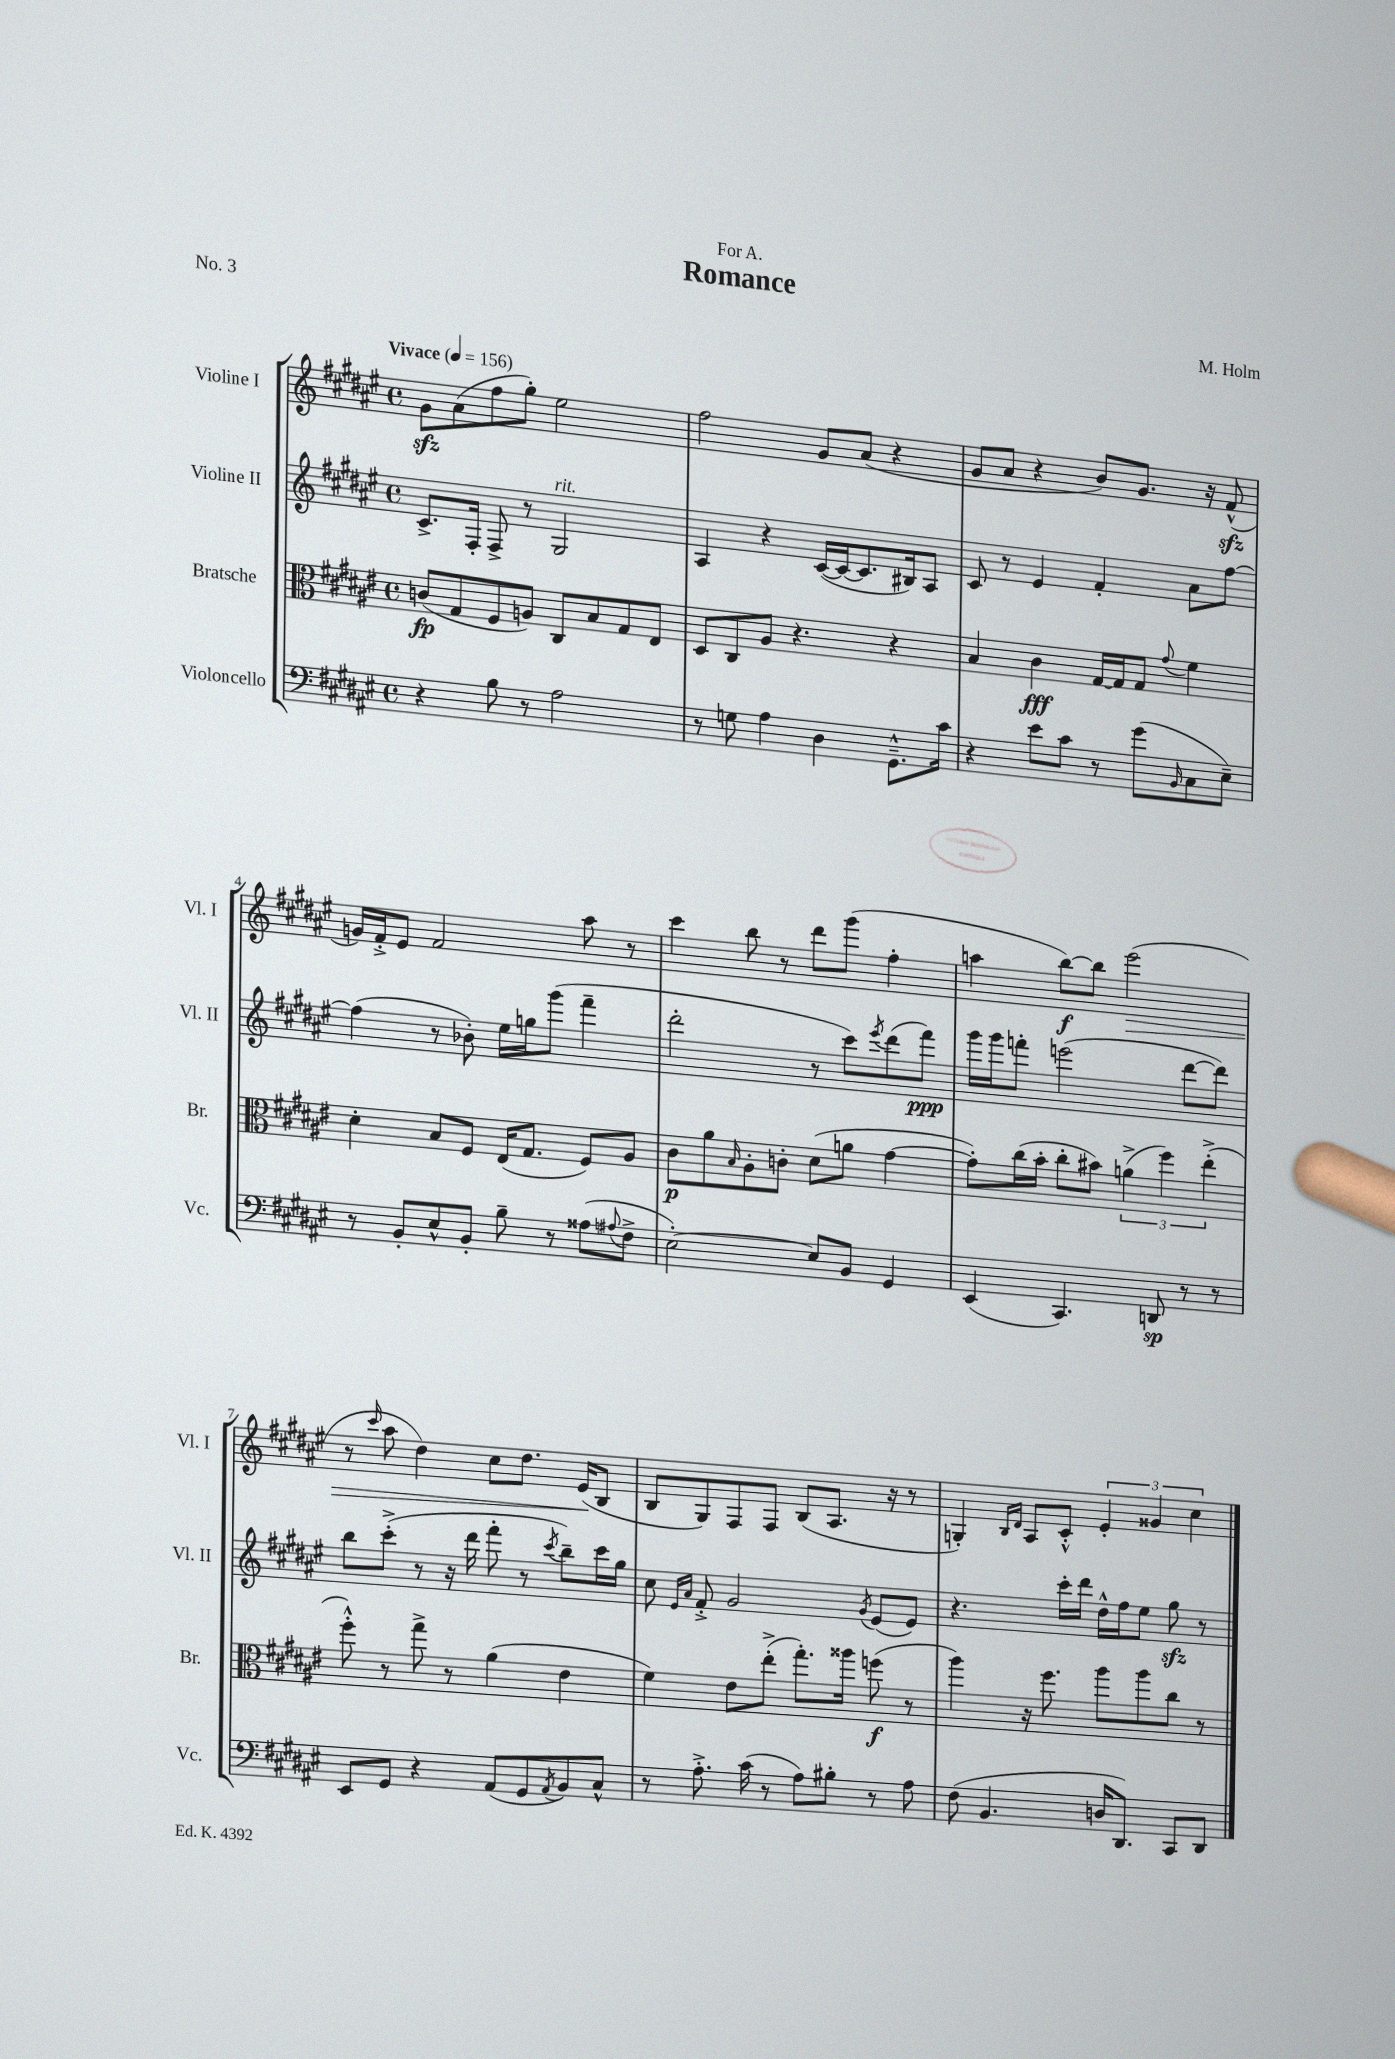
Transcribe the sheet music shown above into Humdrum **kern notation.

**kern	**dynam	**kern	**dynam	**kern	**dynam	**kern	**dynam
*part4	*part4	*part3	*part3	*part2	*part2	*part1	*part1
*staff4	*staff4	*staff3	*staff3	*staff2	*staff2	*staff1	*staff1
*I"Violoncello	*	*I"Bratsche	*	*I"Violine II	*	*I"Violine I	*
*I'Vc.	*	*I'Br.	*	*I'Vl. II	*	*I'Vl. I	*
*clefF4	*	*clefC3	*	*clefG2	*	*clefG2	*
*k[f#c#g#d#a#e#]	*	*k[f#c#g#d#a#e#]	*	*k[f#c#g#d#a#e#]	*	*k[f#c#g#d#a#e#]	*
*M4/4	*	*M4/4	*	*M4/4	*	*M4/4	*
*met(c)	*	*met(c)	*	*met(c)	*	*met(c)	*
*MM156	*	*MM156	*	*MM156	*	*MM156	*
=1	=1	=1	=1	=1	=1	=1	=1
!	!	!	!	!	!	!LO:TX:a:B:t=Vivace	!
4r	.	(8cn/L	fp	8.c#^/L	.	8g#zz\L	.
.	.	8G#/	.	.	.	(8a#\	.
.	.	.	.	16F#'/Jk	.	.	.
8B\	.	8F#/	.	8F#^/	.	8ff#\	.
8r	.	8An/J)	.	8r	.	8gg#'\J)	.
!	!	!	!	!LO:TX:a:i:t=rit.	!	!	!
2A#\	.	8C#/L	.	2G#/	.	2ee#\	.
.	.	8B/	.	.	.	.	.
.	.	8G#/	.	.	.	.	.
.	.	8E#/J	.	.	.	.	.
=2	=2	=2	=2	=2	=2	=2	=2
8r	.	8D#/L	.	4A#/	.	2ff#\	.
8Gn\	.	8C#/	.	.	.	.	.
4A#\	.	8A#/J	.	4r	.	.	.
.	.	4.r	.	.	.	.	.
4D#\	.	.	.	([16c#/LL	.	8g#/L	.
.	.	.	.	16c#/J_	.	.	.
.	.	.	.	8.c#/]	.	(8a#/J	.
8.GG#~^^\L	.	4r	.	.	.	4r	.
.	.	.	.	16B#X/k)	.	.	.
.	.	.	.	8A#/J	.	.	.
16c#\Jk	.	.	.	.	.	.	.
=3	=3	=3	=3	=3	=3	=3	=3
4r	.	4B/	.	8c#/	.	8g#/L	.
.	.	.	.	8r	.	8a#/J	.
8e#\L	.	4c#\	fff	4e#/	.	4r	.
8c#\J	.	.	.	.	.	.	.
8r	.	[16G#/LL	.	4f#'/	.	8b/L)	.
.	.	16G#/J]	.	.	.	.	.
(8g#\L	.	8G#/J	.	.	.	8.g#/J	.
16qqBB/	.	8qqg#/	.	.	.	.	.
8C#\	.	4f#\	.	8a#\L	.	.	.
.	.	.	.	.	.	16r	.
8E#~\J)	.	.	.	[8ff#\J	.	(8f#zz^^/	.
!!LO:LB:g=z
=4	=4	=4	=4	=4	=4	=4	=4
8r	.	4d#'\	.	(4ff#\]	.	16gn/LL)	.
.	.	.	.	.	.	16f#'^/J	.
8BB'/L	.	.	.	.	.	8e#/J	.
8E#^^/	.	8B/L	.	8r	.	2f#/	.
8BB'/J	.	8F#/J	.	8b-X'\)	.	.	.
8B~\	.	(16E#/KL	.	16ee#\LL	.	.	.
.	.	8.G#/J	.	16ggn\J	.	.	.
8r	.	.	.	(8ggg#\J	.	.	.
(8A##X\L	.	8F#/L)	.	4fff#~\	.	8aa#\	.
8qqA#X/	.	.	.	.	.	.	.
8F#^\J	.	8A#/J	.	.	.	8r	.
=5	=5	=5	=5	=5	=5	=5	=5
[2E#'\)	.	8c#\L	p	2ddd#'\	.	4ccc#\	.
.	.	8a#\	.	.	.	.	.
.	.	16qqB/	.	.	.	.	.
.	.	8A#'\	.	.	.	8bb\	.
.	.	8cn'\J	.	.	.	8r	.
8E#/L]	.	(8d#\L	.	8r	.	8ddd#\L	.
8BB/J	.	8an\J	.	8ccc#\L)	.	(8ggg#\J	.
.	.	.	.	8qeee#/	.	.	.
4GG#/	.	[4g#\	.	(8ddd#\	.	4ff#'\	.
.	.	.	.	8fff#\J)	ppp	.	.
=6	=6	=6	=6	=6	=6	=6	=6
(4EE#/	.	8g#'\L])	.	16ggg#\LL	.	4aan\	.
.	.	.	.	16ggg#\J	.	.	.
.	.	(16cc#\L	.	8fffn'\J	.	.	.
.	.	16b'\JJ	.	.	.	.	.
4.CC#/)	.	8cc#'\L	.	(2eeen\	.	[8bb\L)	f
.	.	8b#X\J)	.	.	.	8bb\J]	.
!	!	!	!	!	!	!	!LO:HP:b
.	.	(6an^\	.	.	.	(2eee#\	>
8DDn/	sp	.	.	.	.	.	.
.	.	6ff#\)	.	.	.	.	.
8r	.	.	.	[8ddd#\L	.	.	.
.	.	(6ee#'^\	.	.	.	.	.
8r	.	.	.	8ddd#\J])	.	.	.
!!LO:LB:g=z
=7	=7	=7	=7	=7	=7	=7	=7
8EE#/L	.	8ff#'^^\)	.	8bb\L	.	8r	.
.	.	.	.	.	.	16qqccc#/	.
8GG#/J	.	8r	.	(8ccc#'^\J	.	8aa#\	.
4r	.	8gg#^\	.	8r	.	4dd#\)	.
.	.	8r	.	16r	.	.	.
.	.	.	.	16ddd#\	.	.	.
(8AA#/L	.	(4a#\	.	8fff#'\	.	8cc#\L	.
8GG#/	.	.	.	8r	.	8.dd#\J	.
8qAA#/	.	.	.	8qccc#/	.	.	.
8BB/)	.	4e#\	.	8bb~\L)	.	.	.
.	.	.	.	.	.	(16e#/KL	.
8C#^^/J	.	.	.	16ccc#\L	.	8B/J	]
.	.	.	.	16gg#\JJ	.	.	.
=8	=8	=8	=8	=8	=8	=8	=8
8r	.	4f#\)	.	8cc#\	.	8B/L	.
.	.	.	.	16qqe#/LL	.	.	.
.	.	.	.	16qqa#/JJ	.	.	.
8.A#'^\	.	.	.	8f#'^/	.	8G#/)	.
.	.	8e#\L	.	2g#/	.	8F#/	.
(16c#\	.	.	.	.	.	.	.
8r	.	(8ee#'^\J	.	.	.	8F#/J	.
8A#\L)	.	8.gg#'\L)	.	.	.	(8B/L	.
8B#X'\J	.	.	.	.	.	8.A#/J	.
.	.	16aa##X\Jk	.	.	.	.	.
.	.	.	.	8qg#/	.	.	.
8r	.	(8ffn\	f	(8e#/L	.	.	.
.	.	.	.	.	.	16r	.
8A#\	.	8r	.	8e#/J)	.	8r	.
=9	=9	=9	=9	=9	=9	=9	=9
(8F#\	.	4aa#\)	.	4.r	.	4Gn'/)	.
4.BB/	.	.	.	.	.	.	.
.	.	.	.	.	.	16qqB/LL	.
.	.	.	.	.	.	16qqd#/JJ	.
.	.	16r	.	.	.	8A#/L	.
.	.	8.ff#\	.	.	.	.	.
.	.	.	.	16ccc#'\LL	.	8c#'^^/J	.
.	.	.	.	16ddd#\JJ	.	.	.
16Dn/KL	.	8aa#\L	.	16dd#^^\LL	.	6e#'/	.
8.DD#/J)	.	.	.	16ff#\J	.	.	.
.	.	8aa#\	.	8ee#\J	.	.	.
.	.	.	.	.	.	6g##X/	.
8CC#/L	.	8cc#\J	.	8gg#zz\	.	.	.
.	.	.	.	.	.	6cc#\	.
8DD#/J	.	8r	.	8r	.	.	.
==	==	==	==	==	==	==	==
*-	*-	*-	*-	*-	*-	*-	*-
